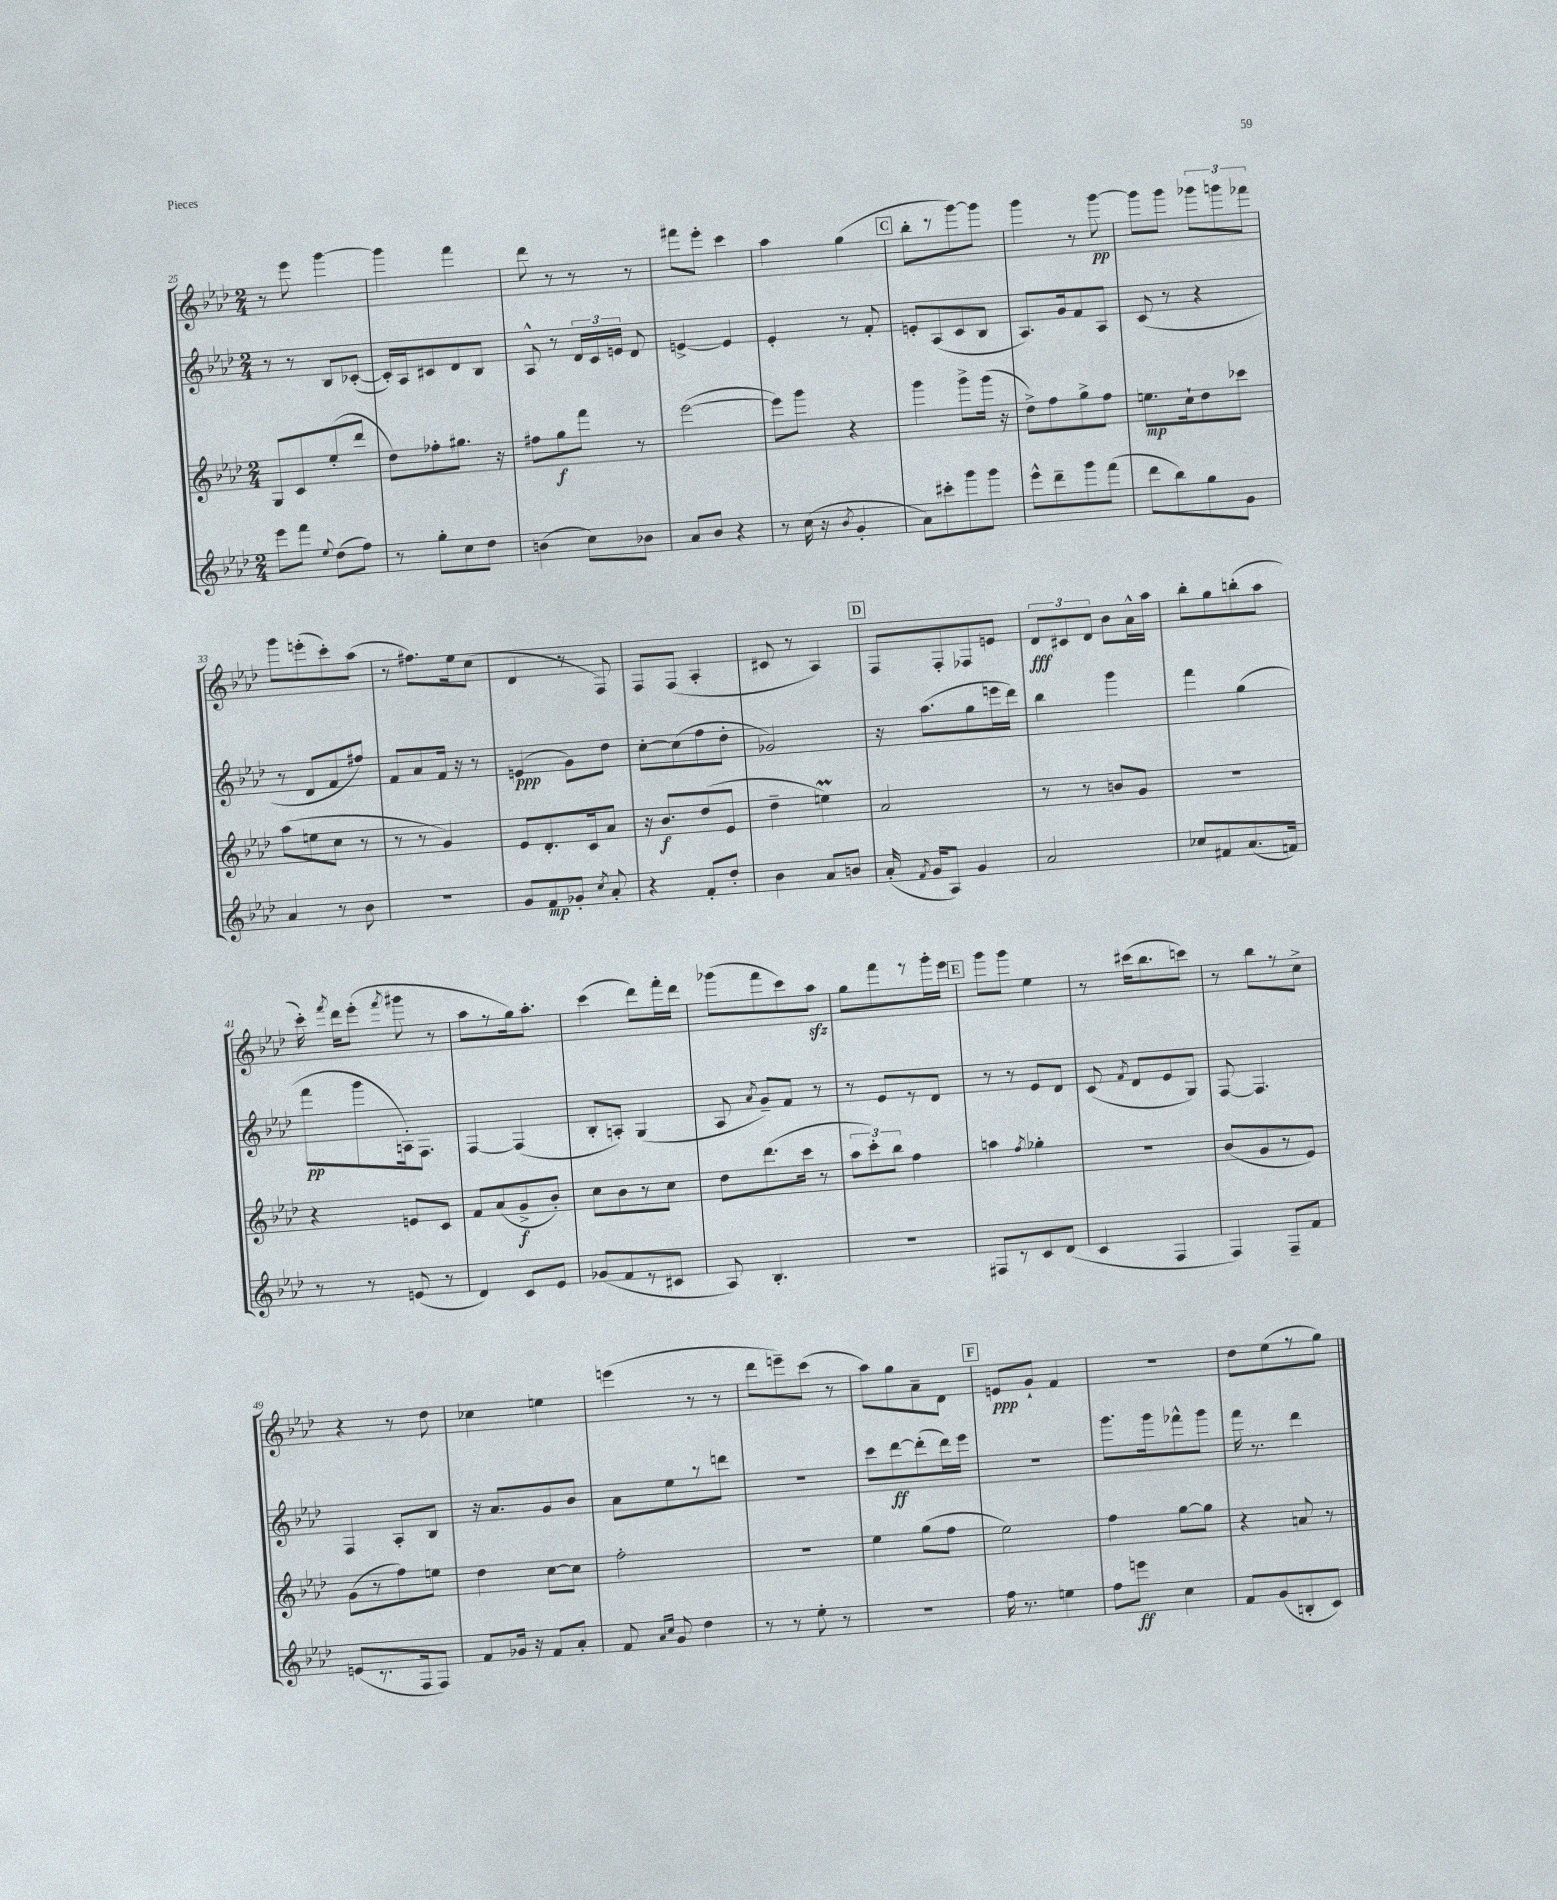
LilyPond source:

<<
\new StaffGroup <<
\new Staff = "s0" {
    \clef treble \key aes \major \numericTimeSignature \time 2/4
    \autoBeamOff r8 ees'''8 g'''4~ |
    g'''4 f'''4 |
    des'''8 r8 r8 r8 |
    fis'''8[ ees'''8]-. c'''4 |
    aes''4 g''4( |
    \mark \markup { \box "C" } bes''8[-. r8 g'''8~) g'''8] |
    g'''4 r8 g'''8~\pp |
    g'''8[ g'''8] \tuplet 3/2 { ges'''8[ g'''8 fes'''8] } |
    g'''8[ e'''8-.( c'''8-.) aes''8]( |
    r8 fis''8.[) ees''16 c''8]( |
    des'4 r8 f8) |
    f8[ f8]( aes4-. |
    cis'8 r8 aes4) |
    \mark \markup { \box "D" } f8[ f8-. fes8 e'8] |
    \tuplet 3/2 { des'8[\fff cis'8 des'8] } bes'8[ aes'16-^ aes''16] |
    bes''8[-. g''8 b''8-.( aes''8] |
    c'''16-.) \acciaccatura { f'''8 } des'''16[ ees'''8]-.( \acciaccatura { f'''8 } gis'''8 r8 |
    aes''8[ r8 g''16) aes''8.]-. |
    c'''4( des'''8[) f'''16-. des'''16] |
    ges'''8[( f'''8 c'''8) aes''8]\sfz |
    g''8[ f'''8 r8 g'''16-. ees'''16] |
    \mark \markup { \box "E" } g'''8[ g'''8] ees''4 |
    r8 cis'''16[( bes''8. c'''8]) |
    r8 bes''8[ r8 c''8]-> |
    r4 r8 des''8 |
    ces''4 e''4 |
    e'''4( r8 r8 |
    des'''8[ e'''8--) c'''8]( r8 |
    aes''8[) g''8 aes'8-- des'8] |
    \mark \markup { \box "F" } e'8[\ppp g'8]-! f'4 |
    R2 |
    des''8[ ees''8( r8 g''8]) \bar "|." |
}
\new Staff = "s1" {
    \clef treble \key aes \major \numericTimeSignature \time 2/4
    \autoBeamOff r8 r8 bes8[ ces'8]~-.( |
    ces'16[-.) aes16 cis'8 des'8 bes8] |
    aes8-^ r8 \tuplet 3/2 { des'16[ c'16 e'16] } des'8 |
    e'4~-> e'4 |
    ees'4-. r8 f'8-. |
    \mark \markup { \box "C" } e'8[-. aes8( c'8 bes8] |
    aes8.[) g'16 f'8 aes8] |
    c'8( r8 r4 |
    r8 des'8[ f'8 fis''8]) |
    f'8[ aes'8 f'16] r16 r8 |
    e'4\ppp( g'8[) des''8] |
    c''8[~-. c''8( f''8 des''8]-. |
    ges'2) |
    \mark \markup { \box "D" } r16 aes''8.[( g''8 e'''16 des'''16]) |
    bes''4 g'''4 |
    f'''4 g''4( |
    f'''8[\pp g'''8 a16-.) f8.] |
    f4~ f4( |
    bes8[-. a8]-.) g4( |
    aes8 \acciaccatura { aes'8 } g'8[--) f'8] r8 |
    r8 ees'8[ r8 des'8] |
    \mark \markup { \box "E" } r8 r8 ees'8[ des'8] |
    c'8( \acciaccatura { f'8 } des'8[ ees'8 g8]) |
    f8~ f4. |
    f4 aes8[-. bes8] |
    r16 aes'8.[ g'8 bes'8] |
    aes'8[ ees''8 r8 d'''8] |
    R2 |
    c'''8[ des'''8~\ff des'''8-.( des'''16) ees'''16] |
    \mark \markup { \box "F" } R2 |
    g'''8.[ g'''16 fes'''8-^ g'''8] |
    f'''16 r8. des'''4 \bar "|." |
}
\new Staff = "s2" {
    \clef treble \key aes \major \numericTimeSignature \time 2/4
    \autoBeamOff g8[ c'8 ees''8-.( des'''8] |
    des''8[) fes''8-. gis''8.] r16 |
    fis''8[ g''8\f f'''8] r8 |
    ees'''2~( |
    ees'''8[) g'''8] r4 |
    \mark \markup { \box "C" } g'''4 g'''8[-> g'''16]( r16 |
    des''8[->) f''8 g''8-> f''8] |
    e''8.[\mp c''16-! des''8 ces'''8] |
    aes''8[( e''8 c''8] r8 |
    r8 r8 g'4) |
    ees'8[ des'8.-. c'16 aes'8] |
    r16 bes'8.[\f des''8( ees'8] |
    des''4-- e''4\prall) |
    \mark \markup { \box "D" } aes'2 |
    r8 r8 b'8[ g'8] |
    R2 |
    r4 e'8[ c'8] |
    f'8[ aes'8( g'8->\f bes'8]-.) |
    c''8[ bes'8 r8 c''8] |
    des''8[ des'''8.( c'''16] r8 |
    \tuplet 3/2 { aes''8[ c'''8-.) bes''8] } f''4 |
    \mark \markup { \box "E" } a''4 \acciaccatura { f''8 } ges''4-. |
    R2 |
    bes'8[( g'8 r8 ees'8]) |
    g'8[( r8 f''8) e''8] |
    des''4 c''8[~ c''8] |
    f''2-. |
    R2 |
    ees''4 g''8[( f''8] |
    \mark \markup { \box "F" } ees''2) |
    f''4 g''8[~ g''8] |
    r4 a'8 r8 \bar "|." |
}
\new Staff = "s3" {
    \clef treble \key aes \major \numericTimeSignature \time 2/4
    \autoBeamOff ees'''8[ f'''8] \appoggiatura { ees''8 } des''8[( f''8]) |
    r8 g''8[-. c''8 des''8] |
    b'4( c''8[) bes'8] |
    aes'8[ bes'8] r4 |
    r8 c''16( r16 \acciaccatura { bes'8 } g'4-. |
    \mark \markup { \box "C" } aes'8[) cis'''8-. g'''8 g'''8] |
    ees'''8[-^ des'''8-- g'''8 f'''8]( |
    des'''8[ bes''8) g''8 g'8] |
    aes'4 r8 bes'8 |
    R2 |
    g'8[ f'8\mp ges'8]-. \acciaccatura { c''8 } aes'8-. |
    r4 f'8[-. des''8]-. |
    bes'4 aes'8[ b'8] |
    \mark \markup { \box "D" } aes'16-.( \acciaccatura { f'8 } g'16[ aes8]) g'4 |
    aes'2 |
    ces''8[ fis'8 aes'8.( f'16]) |
    r8 r8 e'8( r8 |
    des'4) c'8[ ees'8] |
    ges'8[( f'8 r8 cis'8] |
    aes8) bes4.-. |
    R2 |
    \mark \markup { \box "E" } fis8[ r8 c'8 des'8]( |
    c'4 f4 |
    f4) f8[-- f'8] |
    e'8[( r8. f16 f8]) |
    f'8[ ges'16] r16 f'8[ aes'8]-. |
    f'8 \grace { aes'16[ c''16] } g'8 des''4 |
    r8 r8 ees''8-. r8 |
    r2 |
    \mark \markup { \box "F" } f''16 r8. e''4 |
    f''8[ e'''8]\ff c''4 |
    f'8[ g'8( b8-. c'8]) \bar "|." |
}
>>
>>
\layout { \context { \Score currentBarNumber = #25 } }
